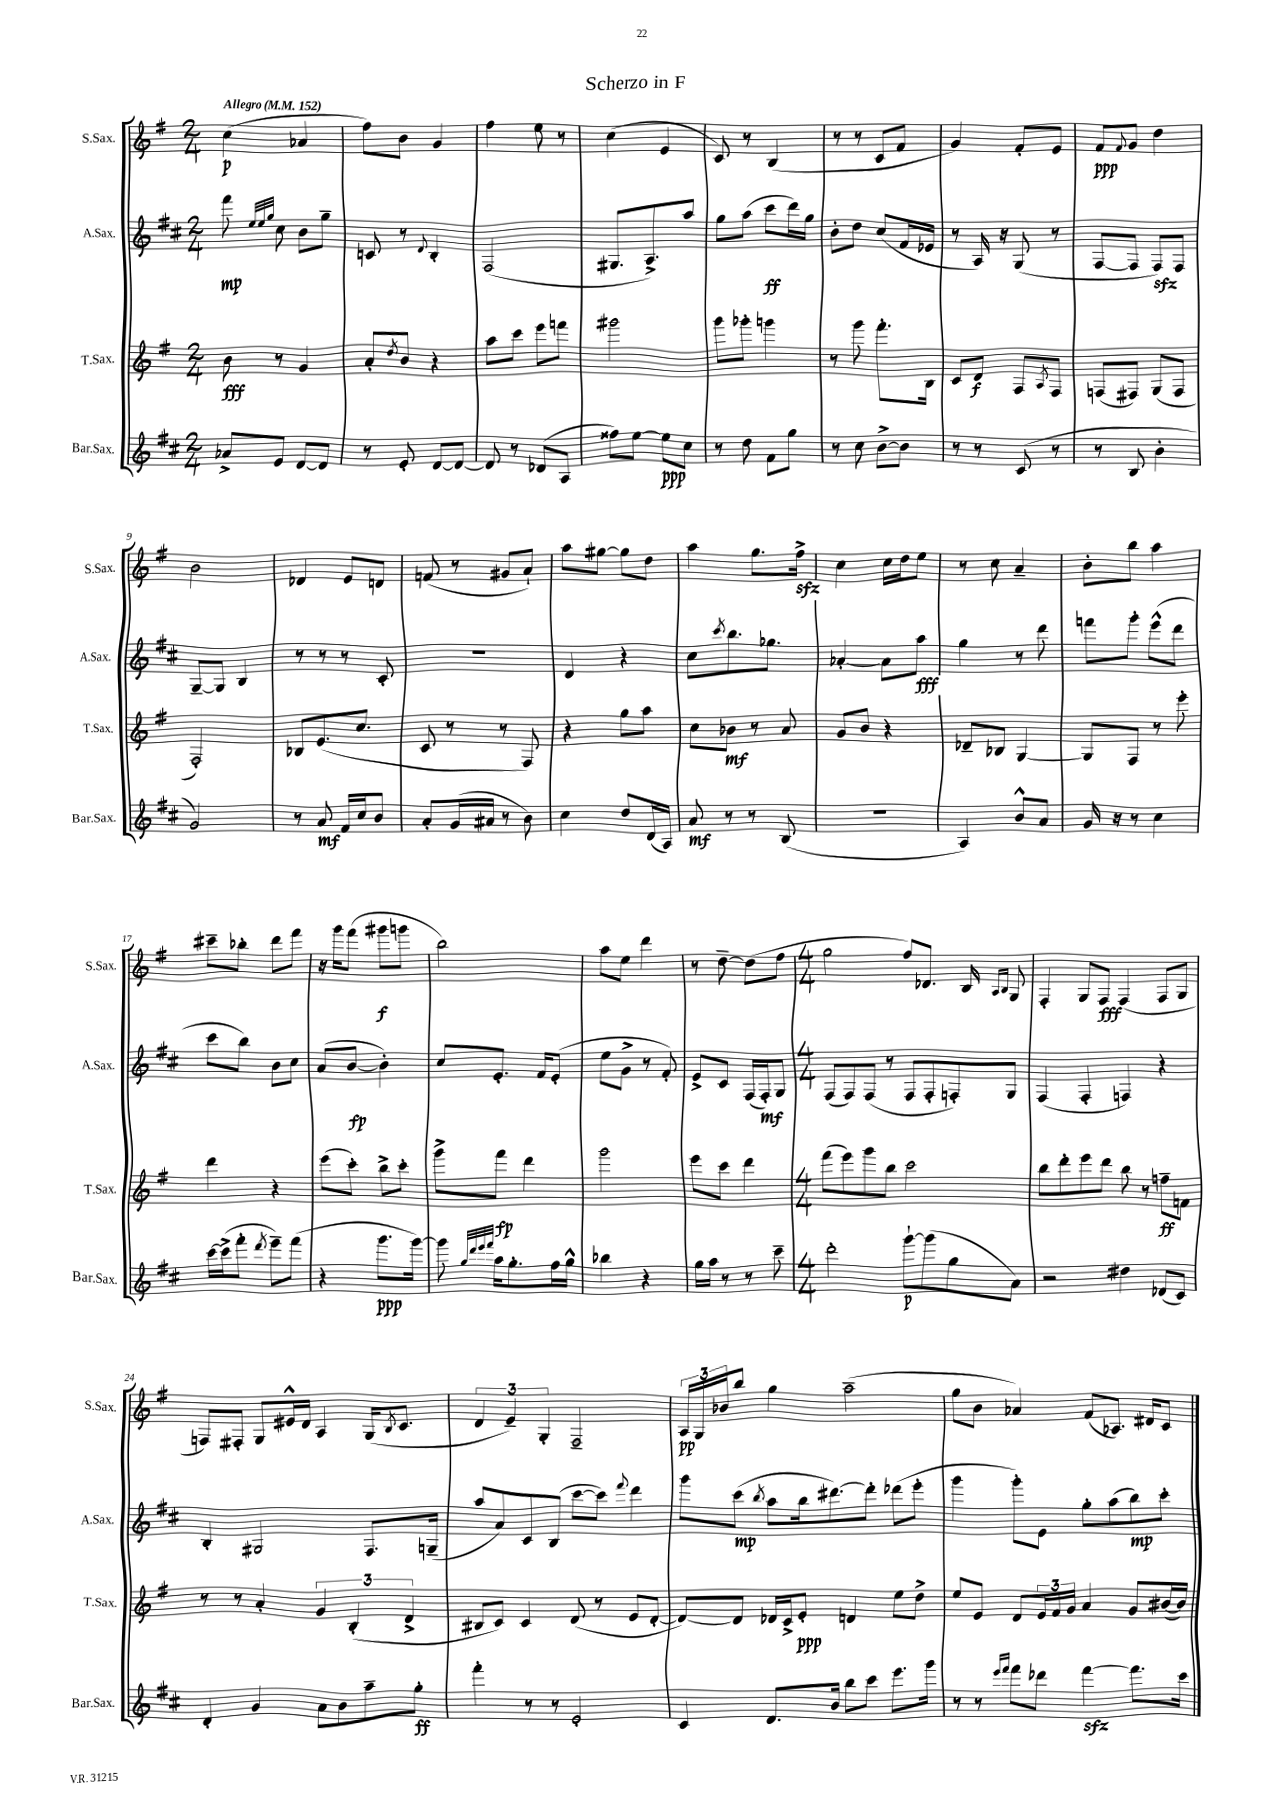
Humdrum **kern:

**kern	**kern	**kern	**kern
*staff4	*staff3	*staff2	*staff1
*clefG2	*clefG2	*clefG2	*clefG2
*k[f#c#]	*k[f#]	*k[f#c#]	*k[f#]
*M2/4	*M2/4	*M2/4	*M2/4
*MM152	*MM152	*MM152	*MM152
8a-^	8b	8fff#	(4cc
.	.	32qqee	.
.	.	32qqee	.
.	.	32qqgg	.
8e	8r	8cc#	.
[8d	4g	8b	4a-
8d]	.	8gg~	.
=	=	=	=
8r	8a'	8c	8ff#)
.	8qdd	.	.
8e'	8b	8r	8b
.	.	8qqd	.
[8d	4r	4B'	4g
8d_	.	.	.
=	=	=	=
8d]	8aa	(2F#	4ff#
8r	8ccc	.	.
(8d-	8eee	.	8ee
8A	8fff	.	8r
=	=	=	=
8ff##)	2ggg#	8.G#	(4cc
[8ee	.	.	.
.	.	8.A^)	.
8ee]	.	.	4e
8cc#	.	8aa	.
=	=	=	=
8r	8ggg	8gg	8c)
8dd	8ggg-'	(8aa	8r
8f#	4ggg	8ccc#	(4B
8gg	.	16ddd)	.
.	.	16gg	.
=	=	=	=
8r	8r	8b'	8r
8cc#	8ggg	8dd	8r
[8b^	8.fff#'	(8cc#	8c
8b]	.	16f#	8f#
.	16B	16e-	.
=	=	=	=
8r	8c	8r	4g)
8r	8d	16A)	.
.	.	16r	.
(8c#	8F#	(8G	8f#'
.	8qA	.	.
8r	8F#	8r	8e
=	=	=	=
8r	(8F	[8F#	8f#
.	.	.	8qqf#
8B	8F#)	8F#]	8g
4b'	(8G	8F#)	4dd
.	8F#	8F#	.
=	=	=	=
2g)	2F#')	[8G~	2b
.	.	8G]	.
.	.	4B	.
=	=	=	=
8r	8B-	8r	4d-
8a	(8.e	8r	.
16f#	.	8r	8e
16cc#	8.cc	.	.
8b	.	8c#'	8d
=	=	=	=
8a'	8c	2r	(8f
(16g	8r	.	8r
16a#	.	.	.
8r	8r	.	8g#
8b)	8F#)	.	8a`)
=	=	=	=
4cc#	4r	4d	8aa
.	.	.	[8gg#
8dd	8gg	4r	8gg#]
(16d	8aa	.	8dd
16A)	.	.	.
=	=	=	=
8a	8cc	8cc#	4aa
.	.	8qccc#	.
8r	8b-	8.bb	.
8r	8r	.	8.gg
.	.	8.gg-	.
(8B	8a	.	.
.	.	.	16ff#^
=	=	=	=
2r	8g	[4a-'	4cc
.	8b	.	.
.	4r	8a-]	16cc
.	.	.	16dd
.	.	8aa	8ee
=	=	=	=
4A)	8d-~	4gg	8r
.	8B-	.	8cc
8b^^	[4G	8r	4a~
8a	.	8ddd	.
=	=	=	=
16g	8G]	8fff	8b'
16r	.	.	.
8r	8F#	8ggg'	8bb
4cc#	8r	(8eee^^	4aa
.	8eee'	8ddd	.
=	=	=	=
[16ccc#	4ddd	8ccc#	8ccc#~
(16ccc#^]	.	.	.
8fff#'	.	8bb)	8bb-'
8qddd	.	.	.
8eee~)	4r	8b	8ddd
(8fff#	.	8cc#	8fff#
=	=	=	=
4r	(8eee	(8a	16r
.	.	.	16ggg
.	8ccc')	[8b	(8fff#
8.ggg	8bb^	4b'])	8ggg#
.	8ccc'	.	8ggg
[16ggg)	.	.	.
=	=	=	=
8ggg]	8ggg^	8cc#	2bb)
32qqgg	.	.	.
32qqddd	.	.	.
32qqeee	.	.	.
32qqfff#	.	.	.
16aa	8fff#	8.e'	.
8.gg'	.	.	.
.	4ddd	.	.
.	.	16f#	.
16ff#	.	(8e'	.
16gg^^	.	.	.
=	=	=	=
4bb-	2ggg	8ee	8aa
.	.	8g^	8ee
4r	.	8r	4ddd
.	.	8f#')	.
=	=	=	=
16gg	8eee	8e^	8r
16aa	.	.	.
8r	8ccc	8c#	[8dd~
8r	4ddd	(16F#	(8dd]
.	.	16F#')	.
8ccc#~	.	8G	8ff#
=	=	=	=
*M4/4	*M4/4	*M4/4	*M4/4
2ddd'	(8fff#	(8F#	2gg
.	8eee)	8F#)	.
.	8ggg	(8F#	.
.	8bb	8r	.
[8ggg`	2ccc	8F#	8ff#)
(8ggg]	.	8F#'	8.d-
8gg	.	8F')	.
.	.	.	16B
.	.	.	16qqA
.	.	.	16qqB
8a)	.	8G	8G
=	=	=	=
2r	8bb	(4F#	4F#'
.	8ddd'	.	.
.	8eee	4F#'	8G
.	8ddd	.	8F#
4dd#	8bb	4F)	(4F#
.	8r	.	.
(8d-	8ff~	4r	8F#
8c#)	8f	.	8G
=	=	=	=
4d'	8r	4B'	8F)
.	8r	.	8F#'
4g	4a'	2G#	8G
.	.	.	16e#^^
.	.	.	16d
8a	6g	.	4A
8b	.	.	.
.	(6B'	.	.
8aa~	.	8.F#	(16G
.	.	.	8qB
.	.	.	8.c
.	6d^	.	.
8gg'	.	.	.
.	.	(16G~	.
=	=	=	=
4fff#'	8B#	8aa	6d
.	8c)	8a)	.
.	.	.	6e~)
8r	4c	8c#	.
.	.	.	6G'
8r	.	(8B	.
2e'	(8d	[8ccc#	2F#~
.	8r	8ccc#])	.
.	.	8qqfff#	.
.	8e	4ddd	.
.	[8d'	.	.
=	=	=	=
4c#	8d_)	8ggg	24A
.	.	.	24G
.	.	.	24b-
.	8d]	(8ccc#	8bb
.	.	8qbb	.
8.d	16d-	8aa	4gg
.	16c^	.	.
.	8e'	16bb	.
16b	.	[8.ddd#)	.
8bb	4d	.	(2aa~
8ccc#	.	8ddd#']	.
8.eee	8ee	(8ddd-	.
.	8dd^	8eee'	.
16ggg	.	.	.
=	=	=	=
8r	8ee	4ggg	8gg
8r	8e	.	8b
16qqeee	.	.	.
16qqfff#	.	.	.
8fff#	8d	8ggg')	4a-)
8ddd-	24e	8e	.
.	24f#	.	.
.	24g	.	.
[4fff#	4a	8gg'	(8f#
.	.	(8aa	8.A-)
8.fff#]	8g	8bb)	.
.	.	.	16d#
.	([16b#	8ccc#'	8c
16ccc#	16b#])	.	.
==	==	==	==
*-	*-	*-	*-
